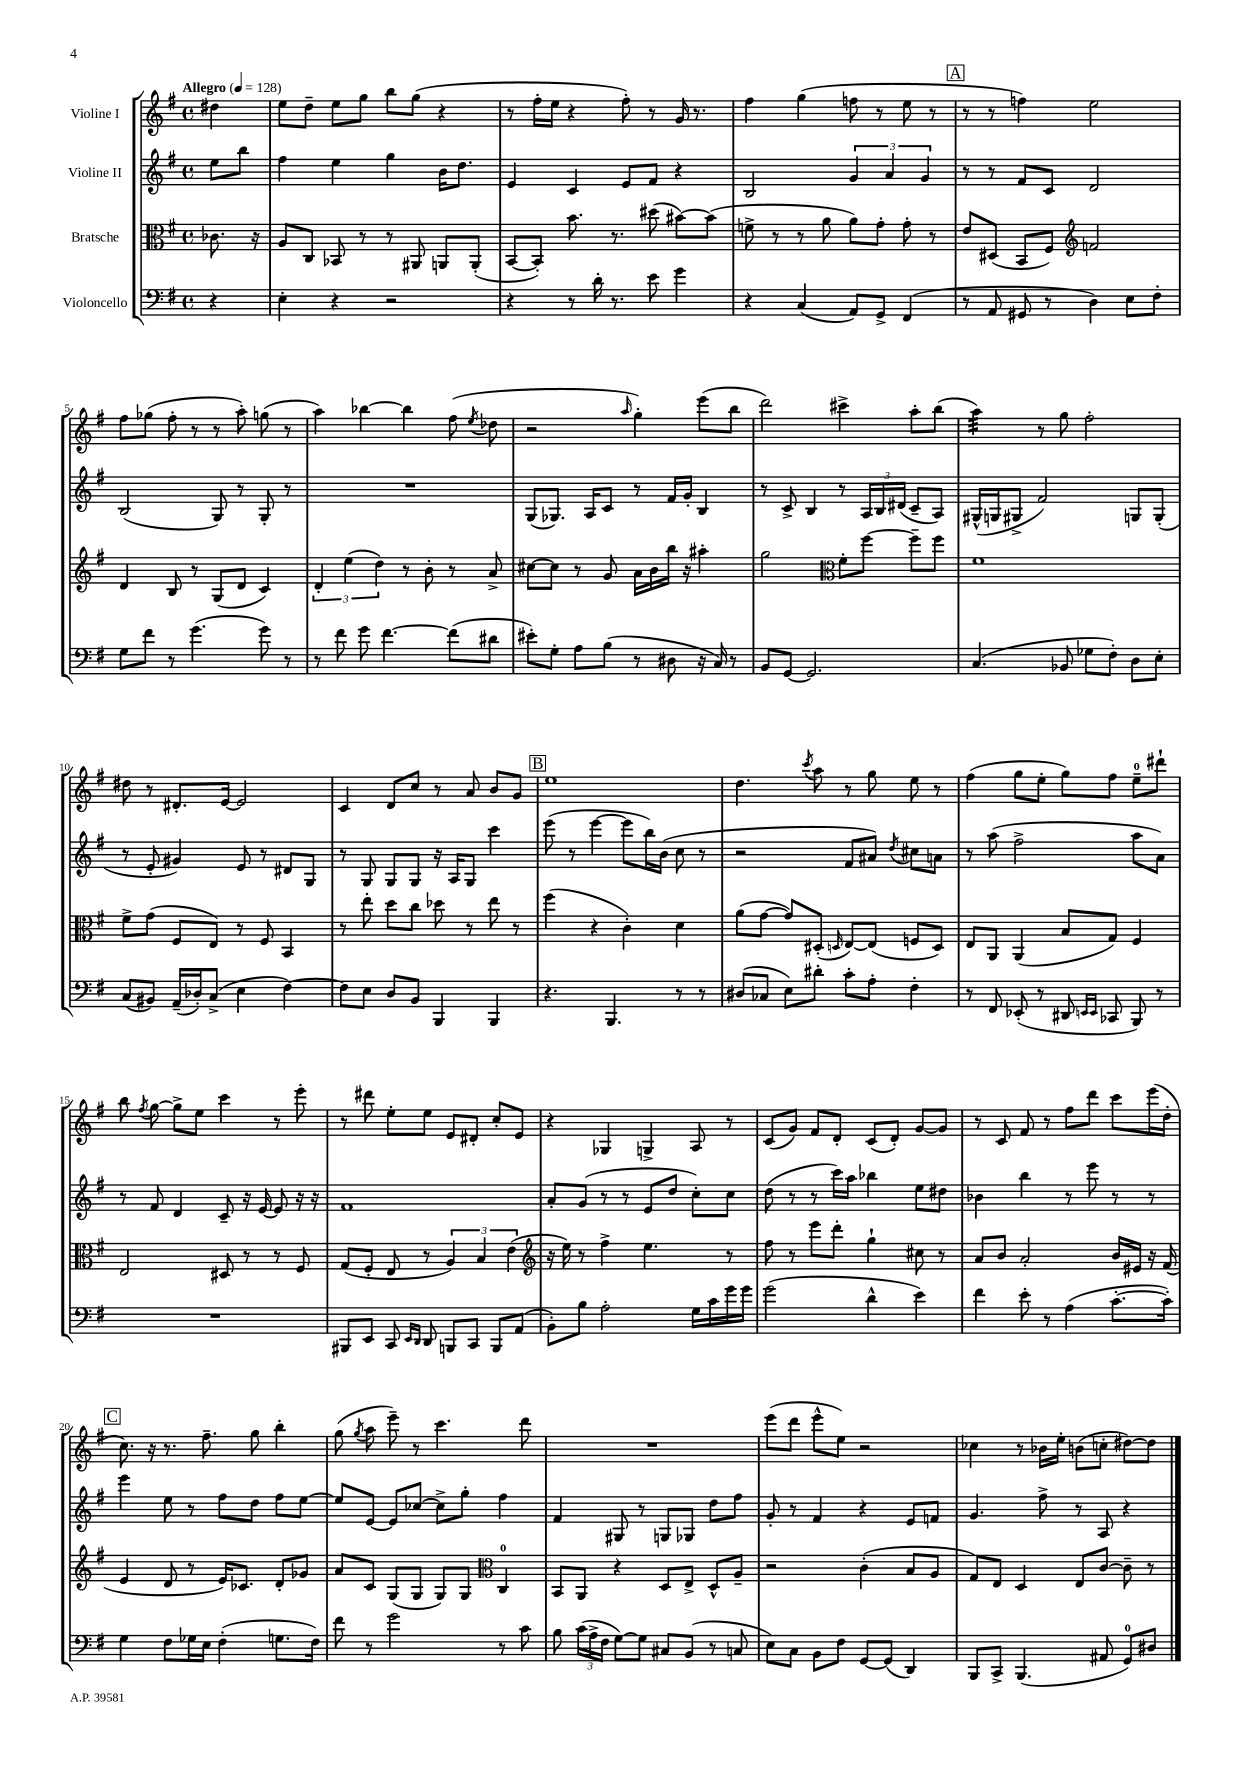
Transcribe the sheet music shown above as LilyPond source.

<<
\new StaffGroup <<
\new Staff = "s0" \with { instrumentName = "Violine I" } {
    \clef treble \key g \major \defaultTimeSignature \time 4/4 \partial 4 \tempo "Allegro" 4 = 128
    \autoBeamOff dis''4 |
    e''8[ d''8]-- e''8[ g''8] b''8[ g''8]( r4 |
    r8 fis''16[-. e''16] r4 fis''8-.) r8 g'16 r8. |
    fis''4 g''4( f''8 r8 e''8 r8 |
    \mark \markup { \box "A" } r8 r8 f''4) e''2 |
    fis''8[ ges''8]( fis''8-. r8 r8 a''8-.) g''8( r8 |
    a''4) bes''4~ bes''4 fis''8( \acciaccatura { e''8 } des''8 |
    r2 \grace { a''16 } g''4-.) e'''8[( b''8] |
    d'''2) cis'''4-> a''8[-. b''8]( |
    a''4:32) r8 g''8 fis''2-. |
    dis''8 r8 dis'8.[-. e'16]~ e'2 |
    c'4 d'8[ c''8] r8 a'8 b'8[ g'8] |
    \mark \markup { \box "B" } e''1 |
    d''4. \acciaccatura { c'''8 } a''8 r8 g''8 e''8 r8 |
    fis''4( g''8[ e''8]-. g''8[) fis''8] e''8[-0-- dis'''8]-! |
    b''8 \acciaccatura { fis''8 } g''8~ g''8[-> e''8] c'''4 r8 e'''8-. |
    r8 dis'''8 e''8[-. e''8] e'8[ dis'8]-. c''8[-. e'8] |
    r4 ges4 g4-> a8 r8 |
    c'8[( g'8]) fis'8[ d'8]-. c'8[( d'8]-.) g'8[~ g'8] |
    r8 c'8 fis'8 r8 fis''8[ d'''8] c'''8[ e'''16( d''16]-. |
    \mark \markup { \box "C" } c''8.) r16 r8. fis''8.-- g''8 b''4-. |
    g''8( \acciaccatura { g''8 } a''8 e'''8--) r8 c'''4. d'''8 |
    R1 |
    e'''8[( d'''8] e'''8[-^ e''8]) r2 |
    ces''4 r8 bes'16[ e''16]-. b'8[( c''8]-. dis''8[~) dis''8] \bar "|." |
}
\new Staff = "s1" \with { instrumentName = "Violine II" } {
    \clef treble \key g \major \defaultTimeSignature \time 4/4 \partial 4
    \autoBeamOff e''8[ b''8] |
    fis''4 e''4 g''4 b'16[ d''8.] |
    e'4 c'4 e'8[ fis'8] r4 |
    b2 \tuplet 3/2 { g'4 a'4 g'4 } |
    \mark \markup { \box "A" } r8 r8 fis'8[ c'8] d'2 |
    b2( g8) r8 g8-. r8 |
    R1 |
    g8[( ges8.]) a16[ c'8] r8 fis'16[ g'16]-. b4 |
    r8 c'8-> b4 r8 \tuplet 3/2 { a16[ b16 dis'16]( } c'8[-- a8]) |
    gis16[-^( g16 gis8]-> fis'2) g8[ g8]-.( |
    r8 e'8-. gis'4) e'8 r8 dis'8[ g8] |
    r8 g8 g8[ g8] r16 a16[ g8] c'''4 |
    \mark \markup { \box "B" } e'''8( r8 e'''4~ e'''8[ b''16) b'16]( c''8 r8 |
    r2 fis'8[ ais'8]) \acciaccatura { d''8 } cis''8[ a'8] |
    r8 a''8( fis''2-> a''8[ a'8]) |
    r8 fis'8 d'4 c'8-- r16 e'16~ e'8 r16 r16 |
    fis'1 |
    a'8[-. g'8]( r8 r8 e'8[ d''8] c''8[-.) c''8] |
    d''8( r8 r8 c'''16[) a''16] bes''4 e''8[ dis''8] |
    bes'4 b''4 r8 e'''8 r8 r8 |
    \mark \markup { \box "C" } e'''4 e''8 r8 fis''8[ d''8] fis''8[ e''8]~ |
    e''8[ e'8]~ e'8[ ces''8]~ ces''8[-> g''8]-. fis''4 |
    fis'4 gis8 r8 g8[ ges8] d''8[ fis''8] |
    g'8-. r8 fis'4 r4 e'8[ f'8] |
    g'4. fis''8-> r8 a8 r4 \bar "|." |
}
\new Staff = "s2" \with { instrumentName = "Bratsche" } {
    \clef alto \key g \major \defaultTimeSignature \time 4/4 \partial 4
    \autoBeamOff ces'8. r16 |
    a8[ c8] bes,8 r8 r8 ais,8 a,8[ a,8]-.( |
    b,8[~ b,8]-.) b'8. r8. dis''8( bis'8[~) bis'8]( |
    f'8-> r8 r8 a'8 a'8[) g'8]-. g'8-. r8 |
    \mark \markup { \box "A" } e'8[ dis8]( b,8[ fis8]) \clef treble f'2 |
    d'4 b8 r8 g8[( d'8] c'4) |
    \tuplet 3/2 { d'4-. e''4( d''4) } r8 b'8-. r8 a'8-> |
    cis''8[~ cis''8] r8 g'8 a'16[ b'16 b''16] r16 ais''4-. |
    g''2 \clef alto fis'8[-. fis''8]~ fis''8[-- fis''8] |
    fis'1 |
    fis'8[-> g'8]( fis8[ e8]) r8 fis8 b,4 |
    r8 e''8-. d''8[ c''8] des''8 r8 e''8 r8 |
    \mark \markup { \box "B" } fis''4( r4 c'4-.) d'4 |
    a'8[( g'8]~ g'8[) dis8]-.( \grace { d16 } e8[~) e8]( f8[ d8]) |
    e8[ a,8] a,4( b8[ g8]) fis4 |
    e2 dis8 r8 r8 fis8 |
    g8[( fis8]-. e8 r8 \tuplet 3/2 { a4) b4 e'4( } |
    \clef treble r16 e''16) r8 fis''4-> e''4. r8 |
    fis''8 r8 e'''8[ d'''8]-. g''4-! cis''8 r8 |
    a'8[ b'8] a'2-. b'16[ eis'16] r16 fis'16( |
    \mark \markup { \box "C" } e'4 d'8 r8 e'16[) ces'8.] d'8[-. ges'8] |
    a'8[ c'8] g8[( g8] g8[) g8] \clef alto c4-0 |
    b,8[ a,8] r4 d8[ e8]-> d8[-^ a8]-- |
    r2 c'4-.( b8[ a8] |
    g8[) e8] d4 e8[ c'8]~ c'8-- r8 \bar "|." |
}
\new Staff = "s3" \with { instrumentName = "Violoncello" } {
    \clef bass \key g \major \defaultTimeSignature \time 4/4 \partial 4
    \autoBeamOff r4 |
    e4-. r4 r2 |
    r4 r8 d'16-. r8. e'8 g'4 |
    r4 c4( a,8[) g,8]-> fis,4( |
    \mark \markup { \box "A" } r8 a,8 gis,8 r8 d4) e8[ fis8]-. |
    g8[ fis'8] r8 g'4.( g'8) r8 |
    r8 fis'8 g'8 fis'4.~ fis'8[( dis'8] |
    eis'8[-.) g8]-. a8[ b8]( r8 dis8 r16 c16) r8 |
    b,8[ g,8]~ g,2. |
    c4.( bes,8 ges8[ fis8]-.) d8[ e8]-. |
    c8[( bis,8]) a,16[--( des16-.) c8]->( e4 fis4~) |
    fis8[ e8] d8[ b,8] b,,4 b,,4 |
    \mark \markup { \box "B" } r4. b,,4. r8 r8 |
    dis8[( ces8] e8[) dis'8]-. c'8[-. a8]-. fis4-. |
    r8 fis,8 ees,8-.( r8 dis,8 \grace { e,16[ e,16] } ces,8 b,,8) r8 |
    R1 |
    bis,,8[ e,8] c,8 \grace { e,16[ d,16] } d,8 b,,8[ c,8] b,,8[ a,8]( |
    b,8[-.) b8] a2-. g16[ c'16 g'16 g'16] |
    g'2( d'4-^ e'4) |
    fis'4 e'8-. r8 a4( c'8.[~-. c'16]-.) |
    \mark \markup { \box "C" } g4 fis8[ ges16 e16] fis4-.( g8.[ fis16]) |
    fis'8 r8 g'2 r8 c'8 |
    b8 \tuplet 3/2 { c'16[( a16-> fis16] } g8[~) g8] cis8[ b,8]( r8 c8 |
    e8[) c8] b,8[ fis8] g,8[~ g,8]( d,4) |
    b,,8[ c,8]-> b,,4.( ais,8 g,8[-0) dis8] \bar "|." |
}
>>
>>
